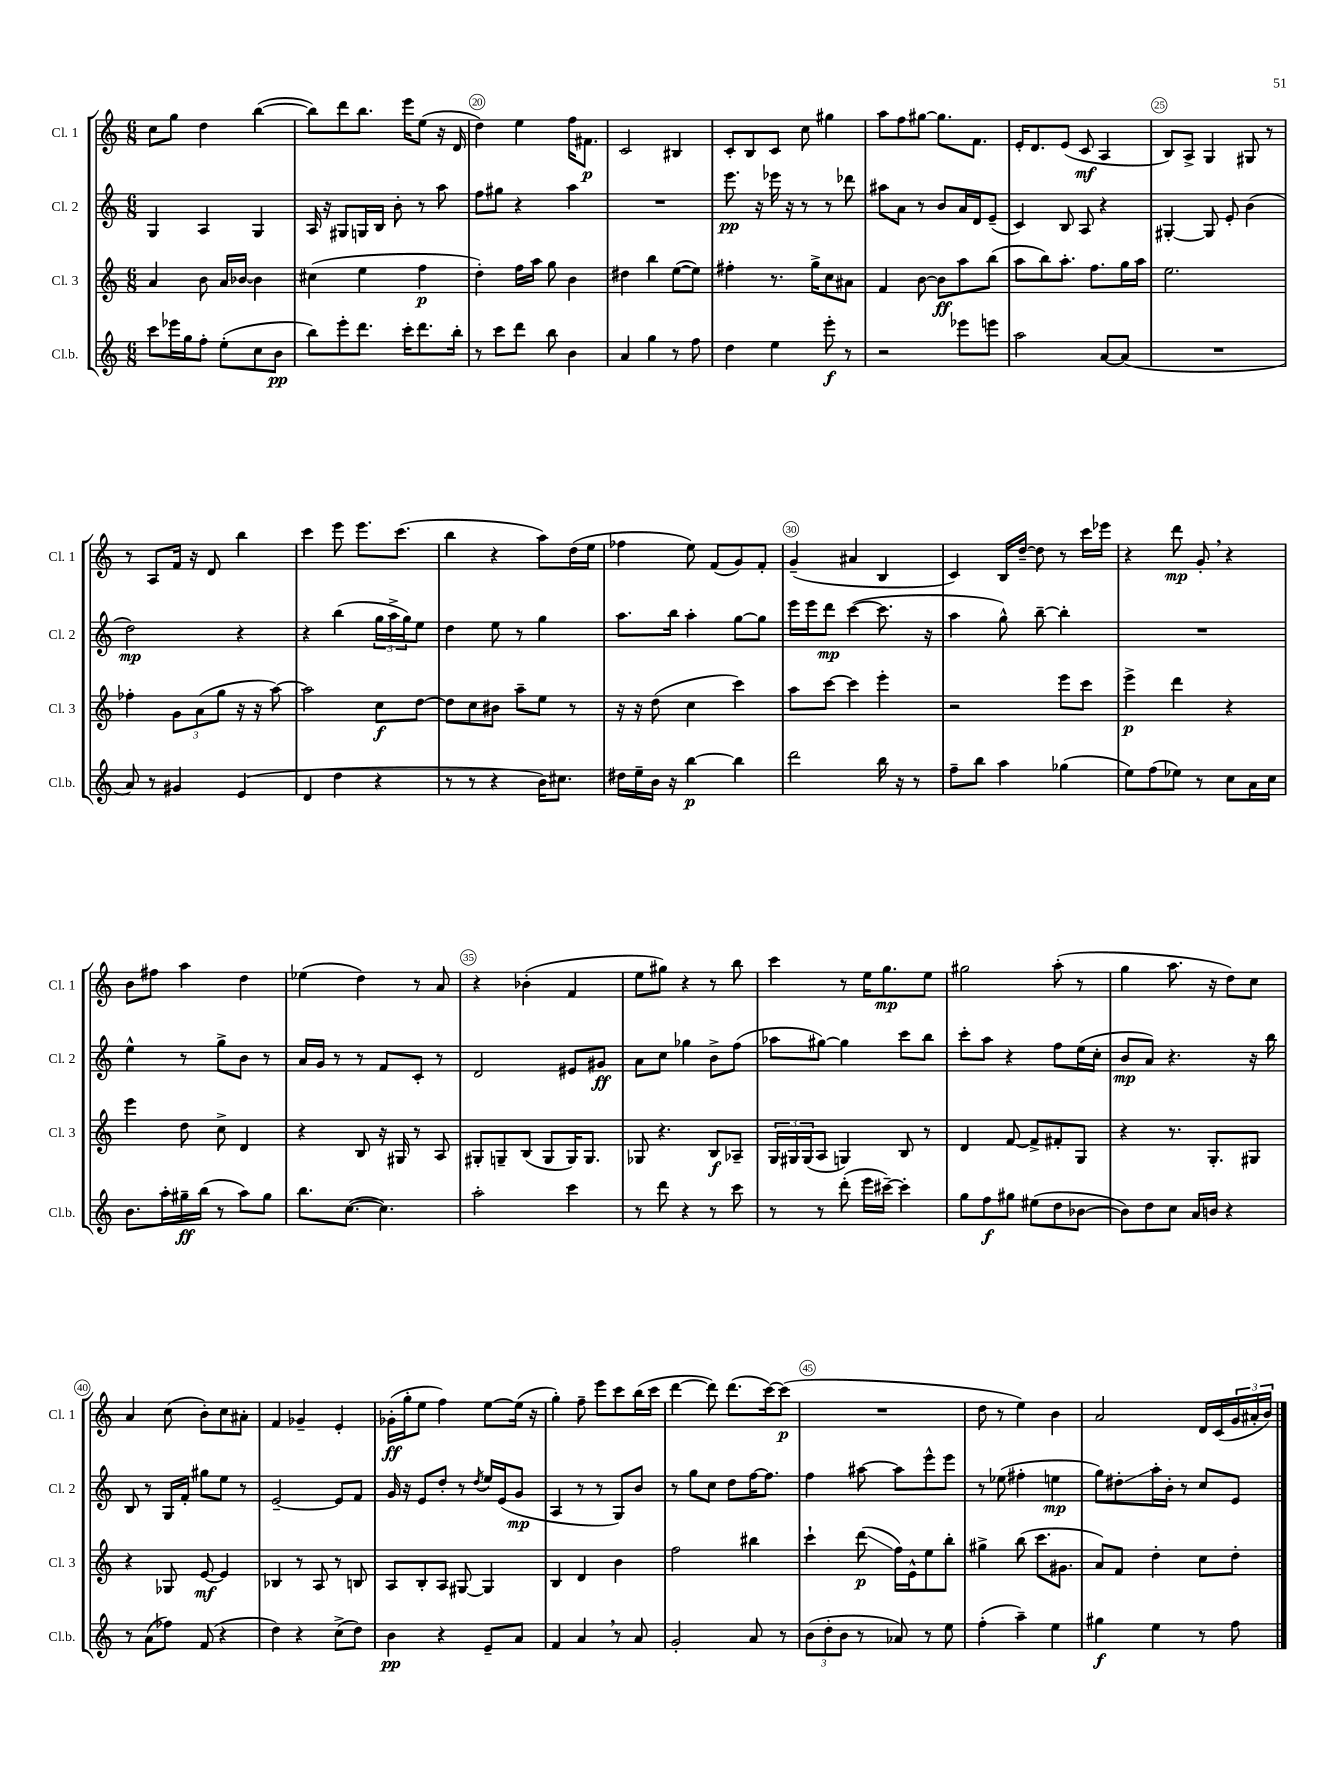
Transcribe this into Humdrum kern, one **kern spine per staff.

**kern	**kern	**kern	**kern
*staff4	*staff3	*staff2	*staff1
*clefG2	*clefG2	*clefG2	*clefG2
*k[]	*k[]	*k[]	*k[]
*M6/8	*M6/8	*M6/8	*M6/8
8ccc\L	4a/	4G/	8cc\L
16eee-\L	.	.	8gg\J
16gg\J	.	.	.
8ff'\J	8b\	4A/	4dd\
(8ee'\L	16a/LL	.	.
.	[16b-/JJ	.	.
8cc\	4b-\]	4G/	([4bb\
8b\J	.	.	.
=	=	=	=
8bb\L)	(4cc#\	16A/	8bb\]L)
.	.	16r	.
8eee'\	.	8G#/L	8ddd\
8.ddd\J	4ee\	16G/L	8.bb\J
.	.	16B/JJ	.
.	.	8b'\	.
16ccc'\LK	.	.	16eee\LK
8.ddd\	4ff\	8r	(8ee\J
.	.	8aa\	16r
16bb'\Jk	.	.	16d/
=	=	=	=
8r	4dd'\)	8ff\L	4dd\)
8ccc\L	.	8gg#\J	.
8ddd\J	16ff\LL	4r	4ee\
.	16aa\JJ	.	.
8bb\	8gg\	.	.
4b\	4b\	4aa\	16ff\LK
.	.	.	8.f#\J
=	=	=	=
4a/	4dd#\	2.r	2c/
4gg\	4bb\	.	.
8r	([8ee\L	.	4B#/
8ff\	8ee\]J)	.	.
=	=	=	=
4dd\	4ff#'\	8.eee\	8c'/L
.	.	.	8B/
.	.	16r	.
4ee\	8.r	16eee-\	8c/J
.	.	16r	.
.	.	8r	8cc\
.	16gg^\LK	.	.
8eee'\	8cc\	8r	4gg#\
8r	8a#\J	8ddd-\	.
=	=	=	=
2r	4f/	8aa#\L	8aa\L
.	.	8a\J	8ff\
.	[8b\	8r	[8gg#\J
.	8b\]L	8b/L	8.gg#\]L
8eee-\L	8aa\	16a/L	.
.	.	16d/J	8.f\J
8eee\J	(8bb\J	(8e~/J	.
=	=	=	=
2aa\	8aa\L	4c/)	16e'/LK
.	.	.	8.d/
.	8bb\)	.	.
.	8.aa'\J	8B/	(8e/J
.	.	8A/	8c/
.	8.ff\L	.	.
[8a/L	.	4r	4A/
(8a/]J	16gg\L	.	.
.	16aa\JJ	.	.
=	=	=	=
2.r	2.ee\	[4G#'/	8B/L)
.	.	.	8A^/J
.	.	8G#/]	4G/
.	.	8e'/	.
.	.	(4b\	8G#/
.	.	.	8r
=	=	=	=
8a/)	4ff-'\	2dd\)	8r
8r	.	.	8A/L
4g#/	12g\L	.	16f/Jk
.	.	.	16r
.	(12a\	.	.
.	.	.	8d/
.	12gg\J	.	.
(4e/	16r	4r	4bb\
.	16r	.	.
.	[8aa\)	.	.
=	=	=	=
4d/	2aa\]	4r	4ccc\
4dd\	.	(4bb\	8eee\
.	.	.	8.eee\L
4r	8cc\L	24gg\LL	.
.	.	24aa^\	.
.	.	.	(8.ccc\J
.	.	24gg\J)	.
.	[8dd\J	8ee\J	.
=	=	=	=
8r	8dd\]L	4dd\	4bb\
8r	8cc\	.	.
4r	8b#\J	8ee\	4r
.	8aa~\L	8r	.
16b\LK)	8ee\J	4gg\	8aa\L)
8.cc#\J	.	.	.
.	8r	.	(16dd\L
.	.	.	16ee\JJ
=	=	=	=
16dd#\LL	16r	8.aa\L	4ff-\
16ee~\	16r	.	.
16b\JJ	(8dd\	.	.
16r	.	16bb\Jk	.
[4bb\	4cc\	4aa'\	8ee\)
.	.	.	(8f/L
4bb\]	4ccc\)	[8gg\L	8g/)
.	.	8gg\]J	8f'/J
=	=	=	=
2ddd\	8aa\L	16eee\LL	(4g~/
.	.	16eee\J	.
.	[8ccc\J	8ddd\J	.
.	4ccc\]	([4ccc\	4a#/
16bb\	4eee'\	8.ccc\]	4B/
16r	.	.	.
8r	.	.	.
.	.	16r	.
=	=	=	=
8ff~\L	2r	4aa\	4c/)
8bb\J	.	.	.
4aa\	.	8gg^^\)	16B/LL
.	.	.	[16dd~/JJ
.	.	[8bb~\	8dd\]
(4gg-\	8eee\L	4bb'\]	8r
.	8ccc\J	.	16ccc\LL
.	.	.	16eee-\JJ
=	=	=	=
8ee\L)	4eee^\	2.r	4r
(8ff\	.	.	.
8ee-\J)	4ddd\	.	8ddd\
8r	.	.	8g'/
8cc\L	4r	.	4r
16a\L	.	.	.
16cc\JJ	.	.	.
=	=	=	=
8.b\L	4eee\	4ee^^\	8b\L
.	.	.	8ff#\J
16aa'\L	.	.	.
16gg#~\	8dd\	8r	4aa\
(16bb\JJ	.	.	.
8r	8cc^\	8gg^\L	.
8aa\L)	4d/	8b\J	4dd\
8gg#\J	.	8r	.
=	=	=	=
8.bb\L	4r	16a/LL	(4ee-\
.	.	16g/JJ	.
.	.	8r	.
([8.cc\J	.	.	.
.	8B/	8r	4dd\)
4.cc\])	16r	8f/L	.
.	16G#/	.	.
.	8r	8c'/J	8r
.	8A/	8r	8a/
=	=	=	=
2aa'\	8G#'/L	2d/	4r
.	8G~/	.	.
.	(8B/J	.	(4b-'\
.	8G/L	.	.
4ccc\	16G/K)	8e#/L	4f/
.	8.G/J	.	.
.	.	8g#/J	.
=	=	=	=
8r	8G-/	8a\L	8ee\L
8ddd\	4.r	8cc\J	8gg#\J)
4r	.	4gg-\	4r
8r	8B/L	8b^\L	8r
8ccc\	8A-~/J	(8ff\J	8bb\
=	=	=	=
8r	24G/LL	8aa-\L	4ccc\
.	24G#/	.	.
.	(24G#/J	.	.
8r	8A/J	[8gg#\J)	.
(8ddd'\	4G/)	4gg#\]	8r
16eee\LL	.	.	16ee\LK
[16ccc#~\JJ)	.	.	8.gg\
4ccc#'\]	8B/	8ccc\L	.
.	8r	8bb\J	8ee\J
=	=	=	=
8gg\L	4d/	8ccc'\L	2gg#\
8ff\	.	8aa\J	.
8gg#\J	[8f/	4r	.
(8ee#\L	8f^/]L	.	.
8dd\	8f#'/	8ff\L	(8aa'\
[8b-\J	8G/J	(16ee\L	8r
.	.	16cc'\JJ	.
=	=	=	=
8b-\]L)	4r	8b/L	4gg\
8dd\	.	8a/J)	.
8cc\J	8.r	4.r	8.aa\
16a/LL	.	.	.
16b/JJ	8.G'/L	.	16r
4r	.	.	8dd\L)
.	8G#/J	16r	8cc\J
.	.	16bb\	.
=	=	=	=
8r	4r	8B/	4a/
(8a\L	.	8r	.
8ff-\J)	8G-/	16G/LL	(8cc\
.	.	16f'/JJ	.
(8f/	[8e/	8gg#\L	8b'\L)
4r	4e/]	8ee\J	8cc\
.	.	8r	8a#'\J
=	=	=	=
4dd\)	4B-/	[2e~/	4f/
4r	8r	.	4g-~/
.	8A/	.	.
(8cc^\L	8r	8e/]L	4e'/
8dd\J)	8B/	8f/J	.
=	=	=	=
4b\	8A/L	16g/	(16g-'\LL
.	.	16r	16gg'\J
.	8B'/	8e/L	8ee\J
4r	8A/J	8dd'/J	4ff\)
.	[8G#/	8r	.
.	.	8qdd/	.
8e~/L	4G#/]	16ee/LL	[8ee\L
.	.	(16e/J	.
8a/J	.	8g/J	(16ee\]Jk
.	.	.	16r
=	=	=	=
4f/	4B/	4A/	4gg'\)
4a/	4d/	8r	8ff~\
.	.	8r	8eee\L
8r	4b\	8G/L)	8ccc\
8a/	.	8b/J	(16bb\L
.	.	.	16ccc\JJ
=	=	=	=
2g'/	2ff\	8r	[4ddd\
.	.	8gg\L	.
.	.	8cc\J	8ddd\])
.	.	8dd\L	(8.ddd\L
8a/	4bb#\	[16ff\K	.
.	.	8.ff\]J	[16ccc\k)
8r	.	.	(8ccc\]J
=	=	=	=
(12b\L	4ccc`\	4ff\	2.r
12dd'\	.	.	.
12b\J	.	.	.
8r	(8ddd\	[8aa#\	.
8a-/)	16ff\LL)	8aa#\]L	.
.	16e^^\J	.	.
8r	8ee\	8eee^^\	.
8ee\	8bb'\J	8eee\J	.
=	=	=	=
(4ff'\	4gg#^\	8r	8dd\
.	.	(8ee-\	8r
4aa~\)	(8bb\	4ff#'\	4ee\)
.	8.ccc\L	.	.
4ee\	.	4ee\	4b\
.	8.g#\J	.	.
=	=	=	=
4gg#\	8a/L)	8gg\L)	2a/
.	8f/J	8dd#'\	.
4ee\	4dd'\	16aa'\L	.
.	.	16b'\JJ	.
.	.	8r	.
8r	8cc\L	8cc/L	16d/LL
.	.	.	(16c/
8ff\	8dd'\J	8e/J	24g/
.	.	.	24a#'/
.	.	.	24b/JJ)
==	==	==	==
*-	*-	*-	*-
